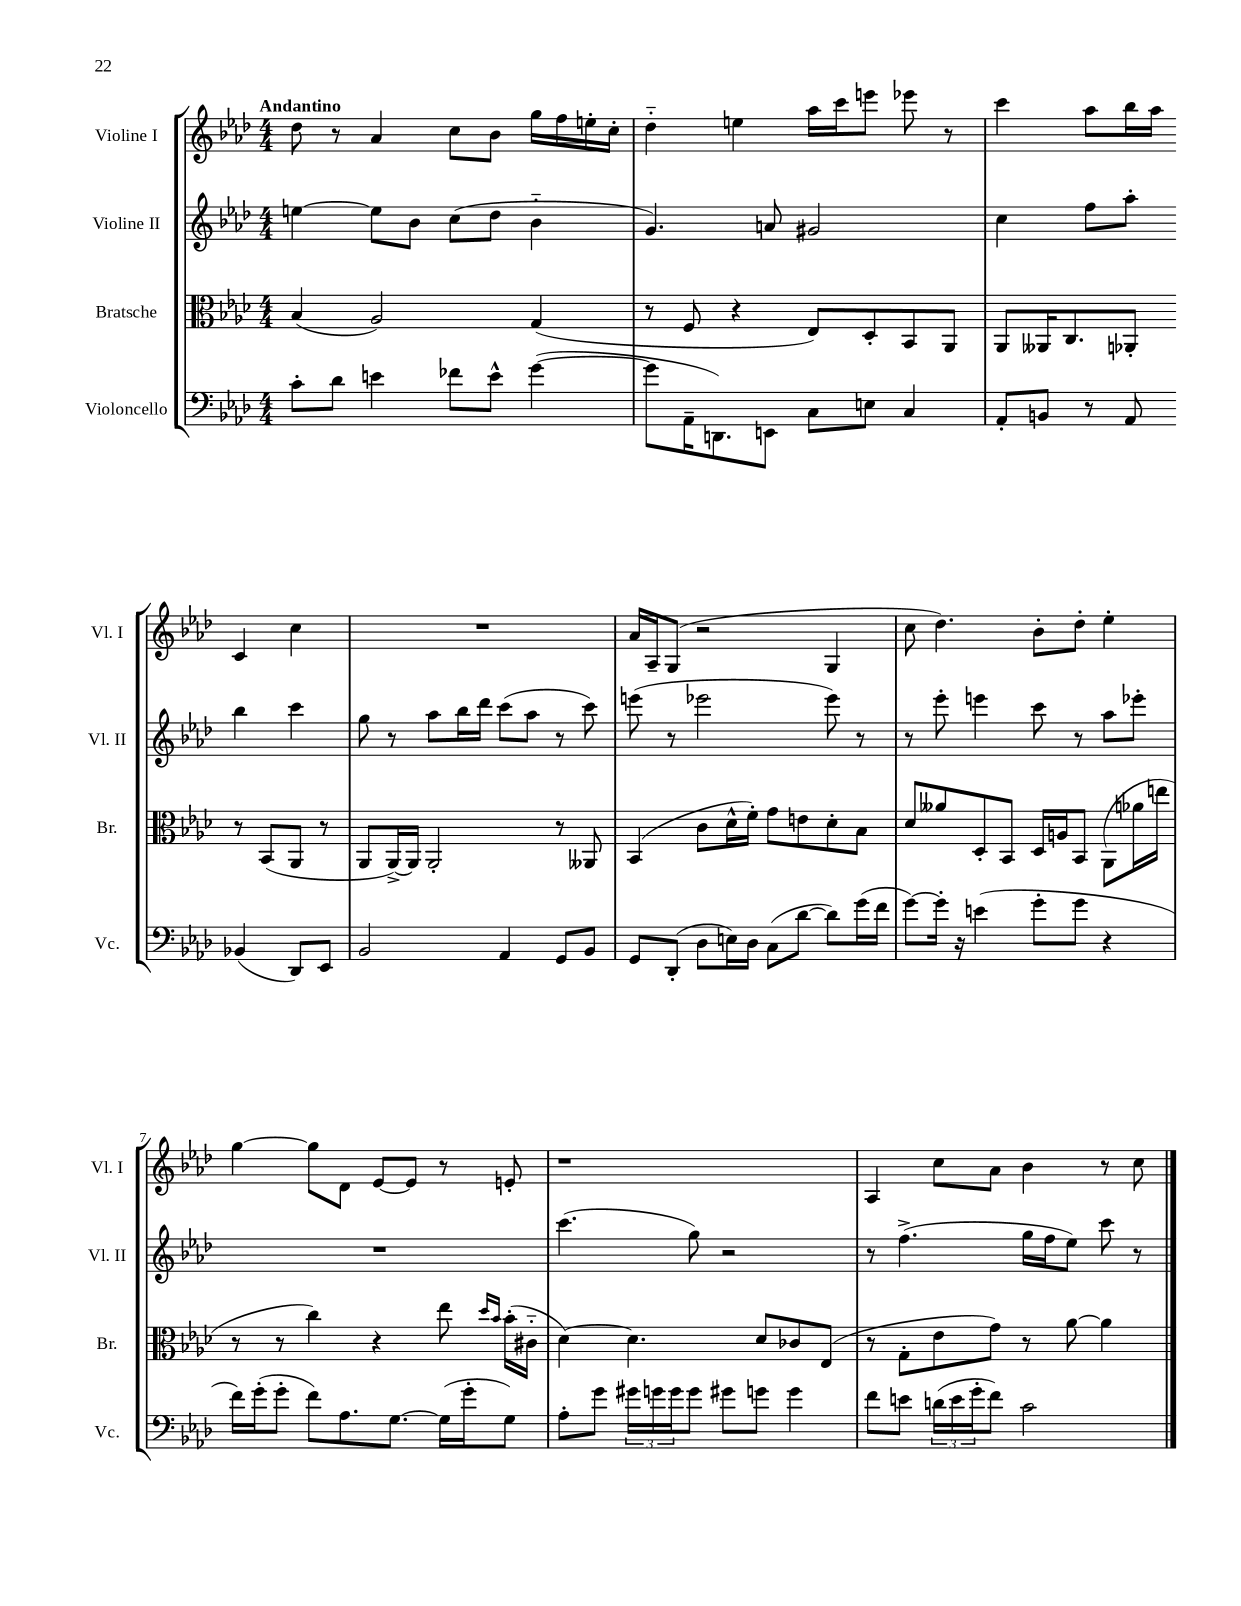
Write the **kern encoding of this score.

**kern	**kern	**kern	**kern
*staff4	*staff3	*staff2	*staff1
*clefF4	*clefC3	*clefG2	*clefG2
*k[b-e-a-d-]	*k[b-e-a-d-]	*k[b-e-a-d-]	*k[b-e-a-d-]
*M4/4	*M4/4	*M4/4	*M4/4
8c'	(4B-	[4ee	8dd-
8d-	.	.	8r
4e	2A-)	8ee]	4a-
.	.	8b-	.
8f-	.	(8cc	8cc
8e^^	.	8dd-	8b-
([4g	(4G	4b-'~	16gg
.	.	.	16ff
.	.	.	16ee'
.	.	.	16cc'
=	=	=	=
8g]	8r	4.g)	4dd-'~
16AA-~	8F	.	.
8.DD)	.	.	.
.	4r	.	4ee
8EE	.	8a	.
8C	8E-)	2g#	16aa-
.	.	.	16ccc
8E	8D-'	.	8eee
4C	8BB-	.	8eee-
.	8AA-	.	8r
=	=	=	=
8AA-'	8AA-	4cc	4ccc
8BB	16AA--	.	.
.	8.C	.	.
8r	.	8ff	8aa-
8AA-	8AA-'	8aa-'	16bb-
.	.	.	16aa-
(4BB-	8r	4bb-	4c
.	(8BB-	.	.
8DD-)	8AA-	4ccc	4cc
8EE-	8r	.	.
=	=	=	=
2BB-	8AA-	8gg	1r
.	[16AA-^)	8r	.
.	16AA-]	.	.
.	2AA-'	8aa-	.
.	.	16bb-	.
.	.	16ddd-	.
4AA-	.	(8ccc	.
.	.	8aa-	.
8GG	8r	8r	.
8BB-	8AA--	8ccc)	.
=	=	=	=
8GG	(4BB-	(8eee	16a-
.	.	.	16A-~
(8DD-'	.	8r	(8G
8D-	8c	2eee-	2r
16E)	16d-^^	.	.
16D-	16f')	.	.
(8C	8g	.	.
[8d-	8e	.	.
8d-])	8d-'	8eee-)	4G
(16g	8B-	8r	.
16f	.	.	.
=	=	=	=
[8g)	8d-	8r	8cc
16g']	8a--	8eee-'	4.dd-)
16r	.	.	.
(4e	8D-'	4eee	.
.	8BB-	.	.
8g'	16D-	8ccc	8b-'
.	16A	.	.
8g	8BB-	8r	8dd-'
4r	(8AA-	8aa-	4ee-'
.	16a-	8eee-'	.
.	16ee	.	.
=	=	=	=
16f)	8r	1r	[4gg
(16g'	.	.	.
8g'	8r	.	.
8f)	4cc)	.	8gg]
8.A-	.	.	8d-
.	4r	.	[8e-
[8.G	.	.	.
.	.	.	8e-]
(16G]	8ee-	.	8r
16g'	.	.	.
.	16qqdd-	.	.
.	16qqb-	.	.
8G)	(16b-'	.	8e'
.	16c#'~	.	.
=	=	=	=
8A-'	[4d-)	(4.ccc	1r
8g	.	.	.
24g#	4.d-]	.	.
24g	.	.	.
24g	.	.	.
8g	.	8gg)	.
8g#	.	2r	.
8g	8d-	.	.
4g	8c-	.	.
.	(8E-	.	.
=	=	=	=
8f	8r	8r	4A-
8e	8G'	(4.ff^	.
(24d	8e-	.	8cc
24e	.	.	.
24g'	.	.	.
8f)	8g)	.	8a-
2c	8r	16gg	4b-
.	.	16ff	.
.	[8a-	8ee-)	.
.	4a-]	8ccc	8r
.	.	8r	8cc
==	==	==	==
*-	*-	*-	*-
